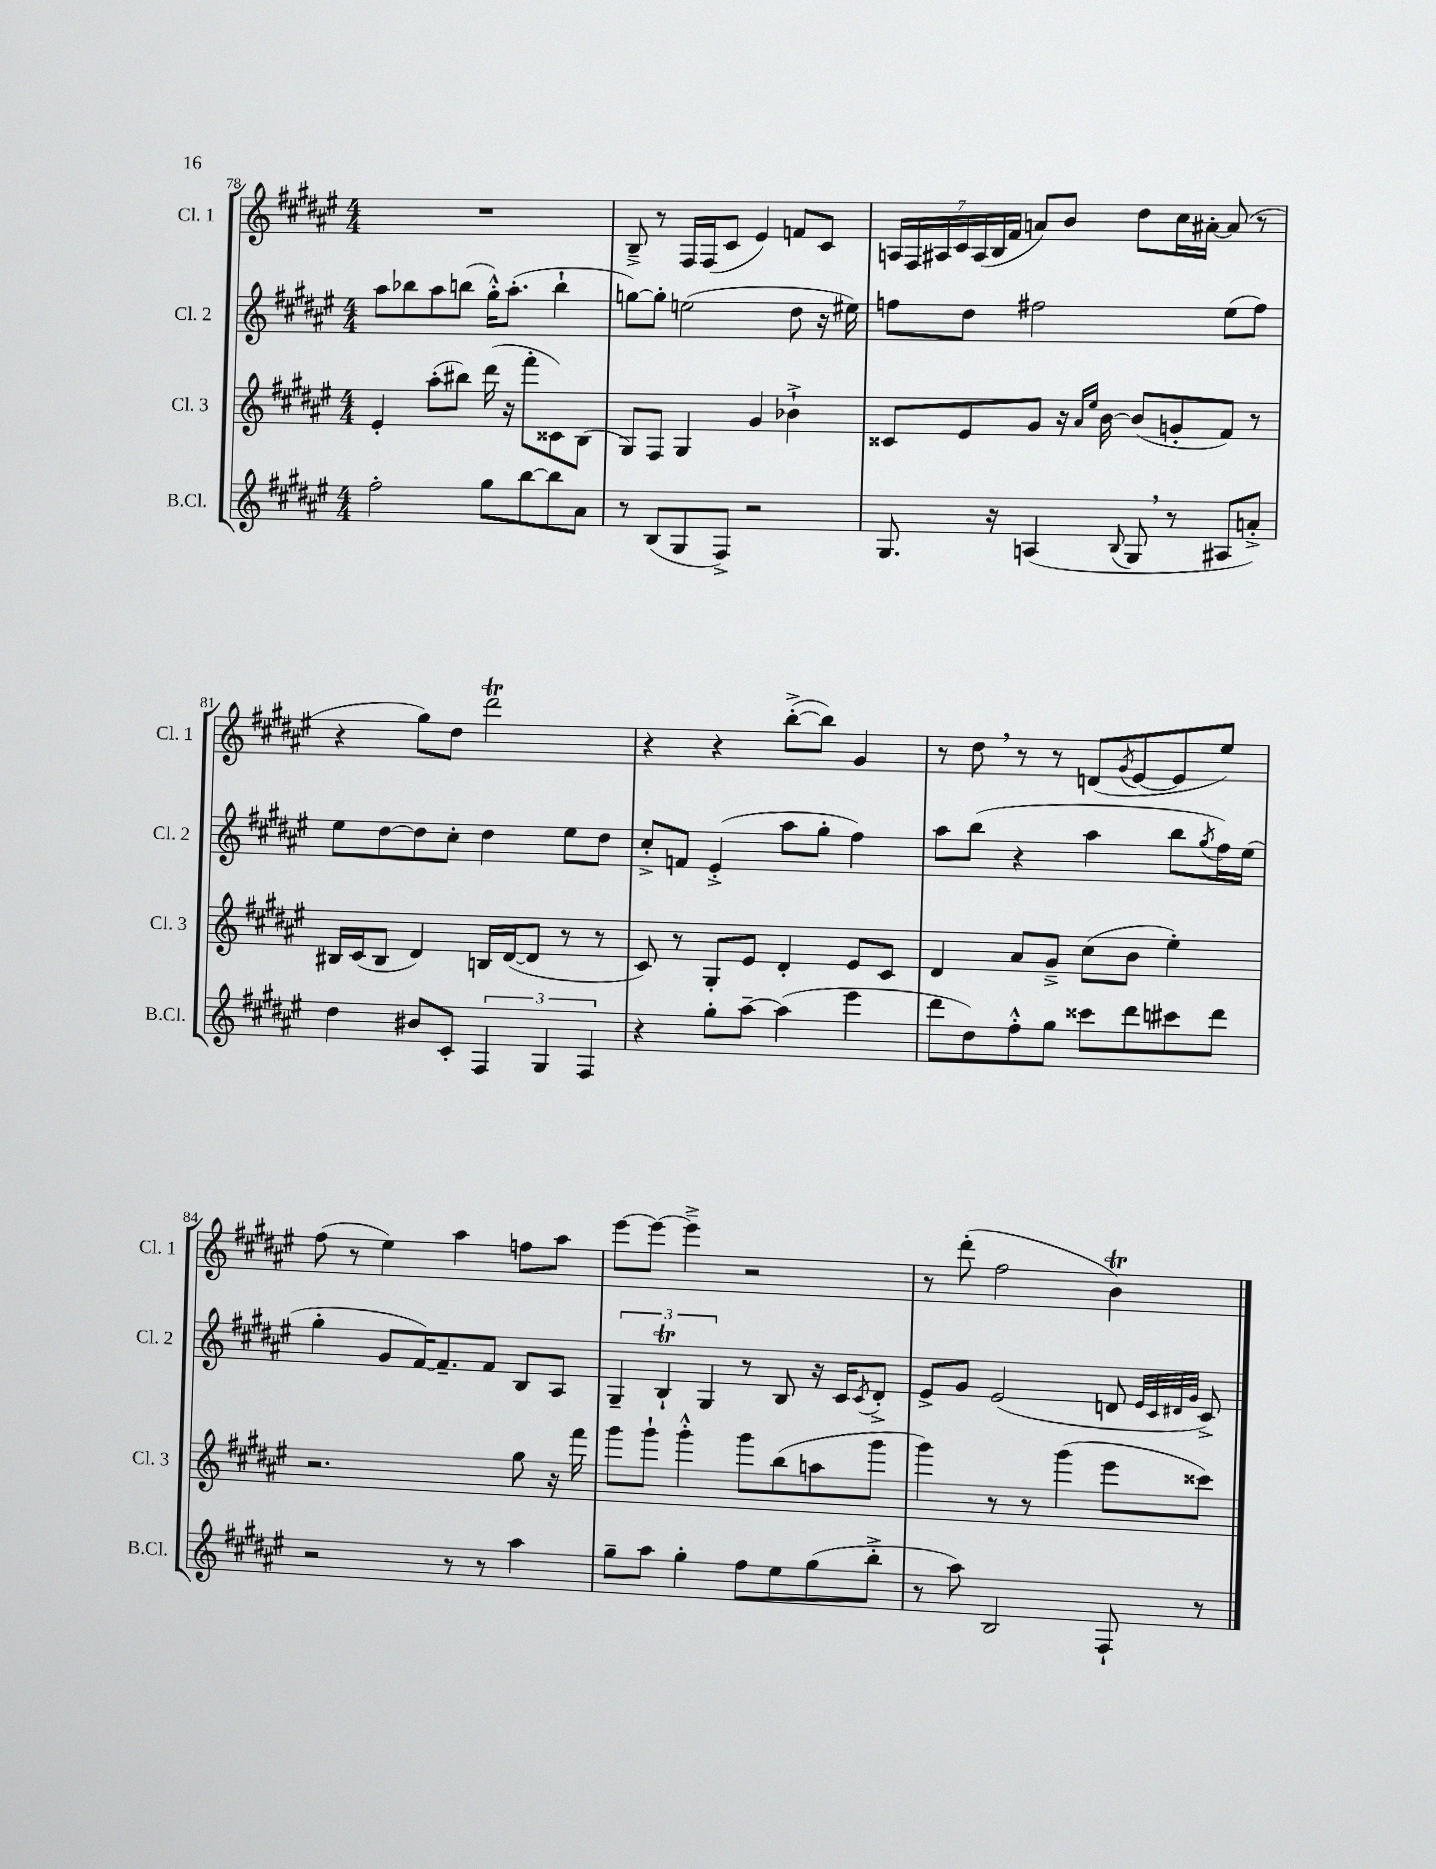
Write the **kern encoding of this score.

**kern	**kern	**kern	**kern
*part4	*part3	*part2	*part1
*staff4	*staff3	*staff2	*staff1
*I"B.Cl.	*I"Cl. 3	*I"Cl. 2	*I"Cl. 1
*I'B.Cl.	*I'Cl. 3	*I'Cl. 2	*I'Cl. 1
*clefG2	*clefG2	*clefG2	*clefG2
*k[f#c#g#d#a#e#]	*k[f#c#g#d#a#e#]	*k[f#c#g#d#a#e#]	*k[f#c#g#d#a#e#]
*M4/4	*M4/4	*M4/4	*M4/4
=78	=78	=78	=78
2ff#'\	4e#'/	8aa#\L	1r
.	.	8bb-X\	.
.	(8aa#'\L	8aa#\	.
.	8bb#X\J)	(8bbn\J	.
8gg#\L	(16ddd#\	16gg#'^^\KL)	.
.	16r	(8.aa#'\J	.
[8bb\	8fff#'\L	.	.
8bb\]	8c##X\)	4bb`\	.
8a#\J	(8B\J	.	.
=79	=79	=79	=79
8r	8G#/L)	[8ggn\L)	8B~^/
(8B/L	8F#/J	8gg'\J]	8r
8G#/	4G#/	(2een\	16F#/LL
.	.	.	(16F#/J
8F#^/J)	.	.	8c#/J
2r	4g#/	.	4e#/)
.	4b-X`^\	8dd#\	8fn/L
.	.	16r	8c#/J
.	.	16ee#X\)	.
=80	=80	=80	=80
8.G#/	8c##X/L	8ffn\L	28An/LL
.	.	.	28F#/
.	.	.	28A#X/
.	.	.	28c#/
.	8e#/	8dd#\J	.
.	.	.	(28A#/
.	.	.	28B/
16r	.	.	.
.	.	.	28f#/JJ
(4An/	8g#/J	2ff#X\	8an/L)
.	16r	.	8b/J
.	16qqa#/LL	.	.
.	16qqee#/JJ	.	.
.	[16b\	.	.
8qqB/	.	.	.
8G#,/	(8b/L]	.	8dd#\L
8r	8gn'/	.	16cc#\L
.	.	.	[16a#X'\JJ
8A#X/L	8f#/J)	(8ee#\L	(8a#/]
8an'^/J)	8r	8ff#\J)	8r
!!LO:LB:g=z
=81	=81	=81	=81
4dd#\	16B#X/LL	8ee#\L	4r
.	(16c#/J	.	.
.	8B#/J	[8dd#\	.
8b#X/L	4d#/)	8dd#\]	8gg#\L)
8c#'/J	.	8cc#'\J	8dd#\J
6F#/	16Bn/LL	4dd#\	2ddd#T\
.	([16d#/J	.	.
.	8d#/J]	.	.
6G#/	.	.	.
.	8r	8ee#\L	.
6F#/	.	.	.
.	8r	8dd#\J	.
=82	=82	=82	=82
4r	8c#/)	8cc#'^/L	4r
.	8r	8fn/J	.
8gg#'\L	8G#'/L	(4e#'^/	4r
[8aa#~\J	8e#/J	.	.
(4aa#\]	4d#'/	8aa#\L	([8bb'^\L
.	.	8gg#'\J	8bb\J])
4eee#\	8e#/L	4ff#\)	4g#/
.	8c#/J	.	.
=83	=83	=83	=83
8ddd#\L	4d#/	8aa#\L	8r
8dd#\)	.	(8bb\J	8dd#,\
8ff#'^^\	8a#/L	4r	8r
8gg#\J	8g#~^/J	.	8r
8ccc##X\L	(8cc#\L	4aa#\	(8dn/L
.	.	.	8qg#/
8ddd#\	8b\J	.	[8e#/
8ccc#X\	4ee#'\)	8bb\L	8e#/]
.	.	8qgg#/	.
8ddd#\J	.	16ff#\L)	8ee#/J)
.	.	(16ee#\JJ	.
!!LO:LB:g=z
=84	=84	=84	=84
2r	2.r	4gg#'\	(8ff#\
.	.	.	8r
.	.	8g#/L	4ee#\)
.	.	[16f#/K)	.
.	.	8.f#~/]	.
8r	.	.	4aa#\
8r	.	8f#/J	.
4aa#\	8gg#\	8B/L	8ffn\L
.	16r	8A#/J	8aa#\J
.	16fff#\	.	.
=85	=85	=85	=85
8gg#~\L	8ggg#\L	6G#~/	[8eee#\L
8aa#\J	8ggg#`\J	.	8eee#\J_
.	.	6BT`/	.
4gg#'\	4ggg#'^^\	.	4eee#~^\]
.	.	6G#/	.
8ff#\L	8ggg#\L	8r	2r
8ee#\	(8bb\	8B/	.
(8gg#\	8aan\	16r	.
.	.	16c#/KL	.
.	.	8qc#/	.
8bb'^\J	8ggg#\J	8d#'^/J	.
=86	=86	=86	=86
8r	4ggg#\)	8e#^/L	8r
8aa#\)	.	8g#/J	(8ddd#'\
2B/	8r	(2e#/	2ff#\
.	8r	.	.
.	(4ggg#\	.	.
8F#`/	8eee#\L	8dn/	4bT\)
.	.	32qqe#/LLL	.
.	.	32qqc#/	.
.	.	32qqd#X/	.
.	.	32qqg#/JJJ	.
8r	8ccc##X\J)	8c#^/)	.
==	==	==	==
*-	*-	*-	*-
